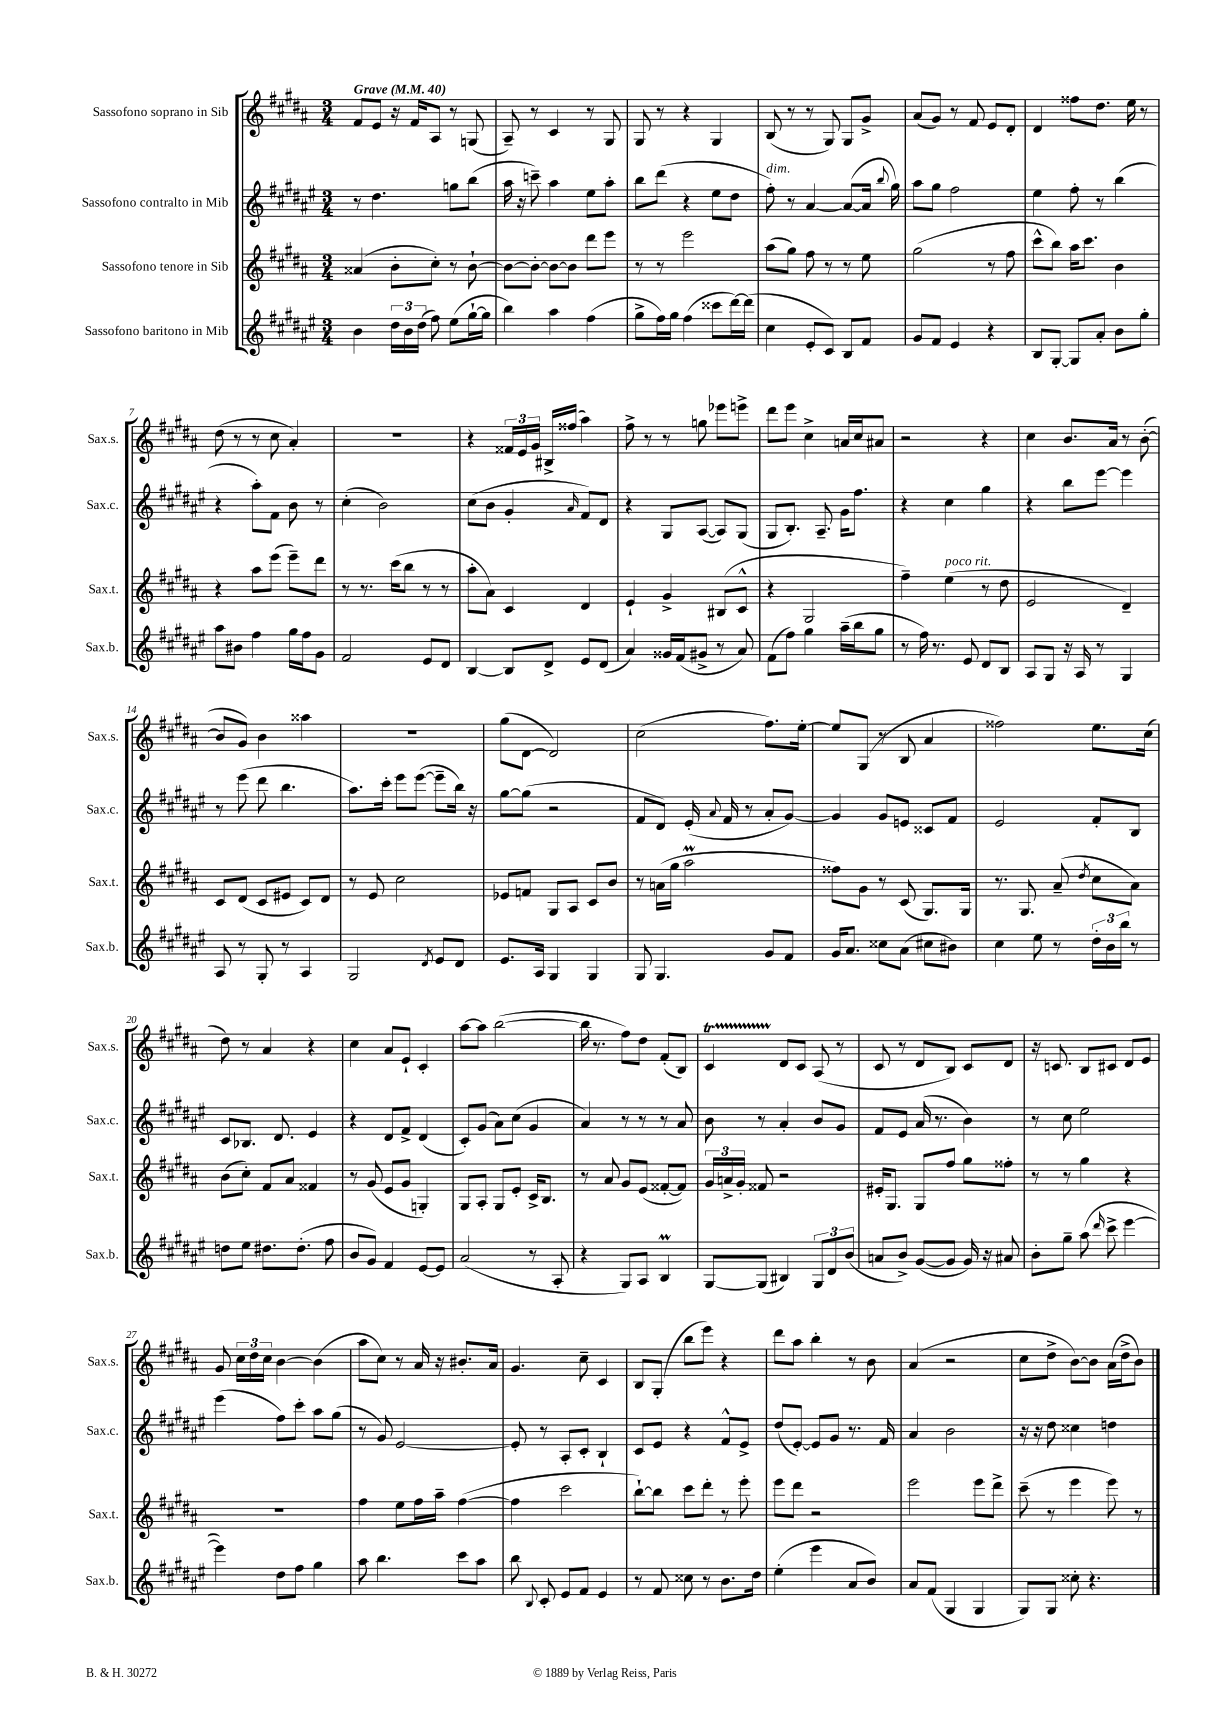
<<
\new StaffGroup <<
\new Staff = "s0" \with { instrumentName = "Sassofono soprano in Sib" shortInstrumentName = "Sax.s." } {
    \clef treble \key b \major \numericTimeSignature \time 3/4 \tempo "Grave" 4 = 40
    \autoBeamOff fis'8[ e'8] r16 fis'16[ ais8] r8 g8( |
    ais8--) r8 cis'4 r8 gis8 |
    gis8 r8 r4 gis4 |
    b8( r8 r8 gis8) gis8[ gis'8]-> |
    ais'8[( gis'8]) r8 fis'8 e'8[ dis'8]-. |
    dis'4 fisis''8[ dis''8.] e''16 r8 |
    dis''8( r8 r8 cis''8 ais'4-.) |
    R2. |
    r4 \tuplet 3/2 { fisis'16[ e'16 gis'16] } bis16[-> fisis''16]( ais''4) |
    fis''8-> r8 r8 g''8 ees'''8[ e'''8]-> |
    dis'''8[ e'''8] cis''4-> a'16[ cis''16 ais'8] |
    r2 r4 |
    cis''4 b'8.[ ais'16] r8 b'8~-.( |
    b'8[ gis'8]) b'4 aisis''4 |
    R2. |
    gis''8[( dis'8]~ dis'2) |
    cis''2( fis''8.[) e''16]~-. |
    e''8[ gis8]( r8 b8 ais'4 |
    fisis''2) e''8.[ cis''16]( |
    dis''8) r8 ais'4 r4 |
    cis''4 ais'8[ e'8]-! cis'4-. |
    ais''8[~ ais''8] b''2~( |
    b''16 r8. fis''8[) dis''8] fis'8[-.( b8]) |
    cis'4\startTrillSpan dis'8[\stopTrillSpan cis'8] ais8( r8 |
    cis'8 r8 dis'8[ b8]) cis'8[ dis'8] |
    r16 c'8. b8[ cis'8] dis'8[ e'8] |
    gis'8 \tuplet 3/2 { cis''16[ dis''16 cis''16] } b'4~ b'4( |
    ais''8[ cis''8]) r8 ais'16 r16 bis'8.[-. ais'16] |
    gis'4. cis''8-- cis'4 |
    b8[ gis8]-.( b''8[ e'''8]) r4 |
    dis'''8[ ais''8] b''4-. r8 b'8 |
    ais'4( r2 |
    cis''8[ dis''8]-> b'8[~) b'8] ais'16[( dis''16-> b'8]) \bar "|." |
}
\new Staff = "s1" \with { instrumentName = "Sassofono contralto in Mib" shortInstrumentName = "Sax.c." } {
    \clef treble \key fis \major \numericTimeSignature \time 3/4
    \autoBeamOff r8 dis''4. g''8[ b''8]( |
    ais''16 r16 c'''8--) ais''4 eis''8[ ais''8]-. |
    b''8[ dis'''8]( r4 eis''8[ dis''8] |
    fis''8-.^\markup { \italic "dim." }) r8 ais'4~ ais'8[~( ais'16] \appoggiatura { b''8 } gis''16) |
    ais''8[ gis''8] fis''2 |
    eis''4 fis''8-. r8 b''4( |
    r4 ais''8[-.) fis'8] b'8 r8 |
    cis''4-.( b'2) |
    cis''8[( b'8] gis'4-. \grace { ais'16 } fis'8[) dis'8] |
    r4 gis8[ ais8]~( ais8[) gis8]( |
    gis8[ b8.]-.) ais8.-- gis'16[ fis''8.] |
    r4 cis''4 gis''4 |
    r4 b''8[ eis'''8]~ eis'''4 |
    r8 eis'''8( dis'''8 b''4. |
    ais''8.[) cis'''16]-. eis'''8[ eis'''8]~( eis'''8[-- b''16]) r16 |
    gis''8[~ gis''8]( r2 |
    fis'8[ dis'8]) eis'16-.( \appoggiatura { ais'8 } fis'16 r8 ais'8[-. gis'8]~) |
    gis'4 gis'8[ e'8] cisis'8[ fis'8] |
    eis'2 fis'8[-. b8] |
    cis'8[ bes8.] dis'8. eis'4 |
    r4 dis'8[ fis'8]-> dis'4( |
    cis'8[-.) gis'8]( ais'8[) cis''8]( gis'4 |
    ais'4) r8 r8 r8 ais'8 |
    b'8 r8 ais'4-. b'8[ gis'8] |
    fis'8[ eis'8] ais'16( r8. b'4) |
    r8 cis''8 eis''2 |
    eis'''4( fis''8[) cis'''8]-. ais''8[ gis''8]( |
    r8 gis'8) eis'2~ |
    eis'8-. r8 ais8[-. cis'8]-. b4-! |
    cis'8[ eis'8] r4 fis'8[-^ eis'8]-> |
    dis''8[( eis'8]~-.) eis'8[ gis'8] r8. fis'16 |
    ais'4 b'2 |
    r16 r16 dis''8 cisis''4 d''4 \bar "|." |
}
\new Staff = "s2" \with { instrumentName = "Sassofono tenore in Sib" shortInstrumentName = "Sax.t." } {
    \clef treble \key b \major \numericTimeSignature \time 3/4
    \autoBeamOff aisis'4( b'8[-. cis''8]-.) r8 b'8~-! |
    b'8[~ b'8]~-. b'8[~ b'8] dis'''8[ e'''8] |
    r8 r8 e'''2 |
    ais''8[( gis''8]) fis''8 r8 r8 e''8 |
    gis''2( r8 fis''8 |
    cis'''8[-^ b''8]) ais''16[ cis'''8.] b'4 |
    r4 ais''8[ e'''8]( e'''8[--) dis'''8] |
    r8 r8. cis'''16[( b''8] r8 r8 |
    ais''8[-. ais'8]) cis'4 dis'4 |
    e'4-! gis'4-> bis8[( cis'8]-^ |
    r4 gis2 |
    fis''4--) e''4^\markup { \italic "poco rit." }( r8 dis''8 |
    e'2 dis'4--) |
    cis'8[ dis'8]( cis'8[ eis'8] cis'8[) dis'8] |
    r8 e'8 cis''2 |
    ees'8[ f'8] gis8[ ais8] cis'8[ b'8] |
    r8 a'16[( gis''16] ais''2\prall |
    fisis''8[) gis'8] r8 cis'8( gis8.[) gis16] |
    r8. gis8. ais'8--( \acciaccatura { dis''8 } cis''8[ ais'8]) |
    b'8[( cis''8]-.) fis'8[ ais'8] fisis'4 |
    r8 gis'8( e'8[ gis'8] g4-.) |
    gis8[ ais8]-. gis8[ e'8]-. cis'16[-> b8.] |
    r8 ais'8 gis'8[ e'8]( fisis'8[~-. fisis'8]) |
    \tuplet 3/2 { gis'16[ a'16-> gis'16]-. } fisis'8 r2 |
    eis'16[-. gis8.] gis8[ fis''8] gis''8[ fisis''8]-. |
    r8 r8 gis''4 r4 |
    R2. |
    fis''4 e''8[ fis''16 ais''16]-- fis''4~( |
    fis''4 cis'''2 |
    b''8[~-!) b''8] cis'''8[ dis'''8]-. r8 e'''8-. |
    e'''8[ dis'''8] r2 |
    e'''2 e'''8[ dis'''8]-> |
    cis'''8--( r8 e'''4 e'''8) r8 \bar "|." |
}
\new Staff = "s3" \with { instrumentName = "Sassofono baritono in Mib" shortInstrumentName = "Sax.b." } {
    \clef treble \key fis \major \numericTimeSignature \time 3/4
    \autoBeamOff b'4 \tuplet 3/2 { dis''16[ b'16 dis''16]( } fis''8) eis''8[( gis''16~-! gis''16] |
    b''4) ais''4 fis''4( |
    gis''8[-> fis''16) gis''16] fis''4( cisis'''8[ dis'''16~) dis'''16]( |
    cis''4 eis'8[-. cis'8]) b8[ fis'8] |
    gis'8[ fis'8] eis'4 r4 |
    b8[ gis8]~-. gis8[ ais'8]-. b'8[ gis''8]-. |
    ais''8[ bis'8] fis''4 gis''16[ fis''16 gis'8] |
    fis'2 eis'8[ dis'8] |
    b4~ b8[ dis'8]-> eis'8[ dis'8]( |
    ais'4) gisis'16[ fis'16( gis'8]-> r8 ais'8) |
    fis'8[( fis''8]) gis''4 ais''16[--( b''16 gis''8] |
    r8 fis''16) r8. eis'8 dis'8[ b8] |
    ais8[ gis8] r16 ais16 r8 gis4 |
    ais8 r8 gis8-. r8 ais4 |
    gis2 \acciaccatura { dis'8 } eis'8[ dis'8] |
    eis'8.[ ais16] gis4 gis4 |
    gis8 gis4. gis'8[ fis'8] |
    gis'16[ ais'8.] cisis''8[ ais'8]( cis''8[ bis'8]) |
    cis''4 eis''8 r8 \tuplet 3/2 { dis''16[-. b'16 b''16] } r8 |
    d''8[ eis''8] dis''8.[ dis''8.]-.( fis''8 |
    b'8[ gis'8]) fis'4 eis'8[~ eis'8] |
    ais'2( r8 ais8-. |
    r4 gis8[) ais8] b4\prall |
    gis8[~ gis8]( bis4) \tuplet 3/2 { gis8[ dis'8 b'8]( } |
    a'8[ b'8]->) gis'8[~( gis'8] gis'16) r16 ais'8 |
    b'8[-. gis''8]-- ais''8( \grace { dis'''16 } cis'''8-> eis'''4~ |
    eis'''4) dis''8[ fis''8] gis''4 |
    ais''8 b''4. cis'''8[ ais''8] |
    b''8 \appoggiatura { b8 } cis'8-. eis'8[ fis'8] eis'4 |
    r8 fis'8 cisis''8 r8 b'8.[ dis''16] |
    eis''4-.( eis'''4 ais'8[ b'8]) |
    ais'8[ fis'8]( gis4 gis4 |
    gis8[) gis8] cisis''8-. r4. \bar "|." |
}
>>
>>
